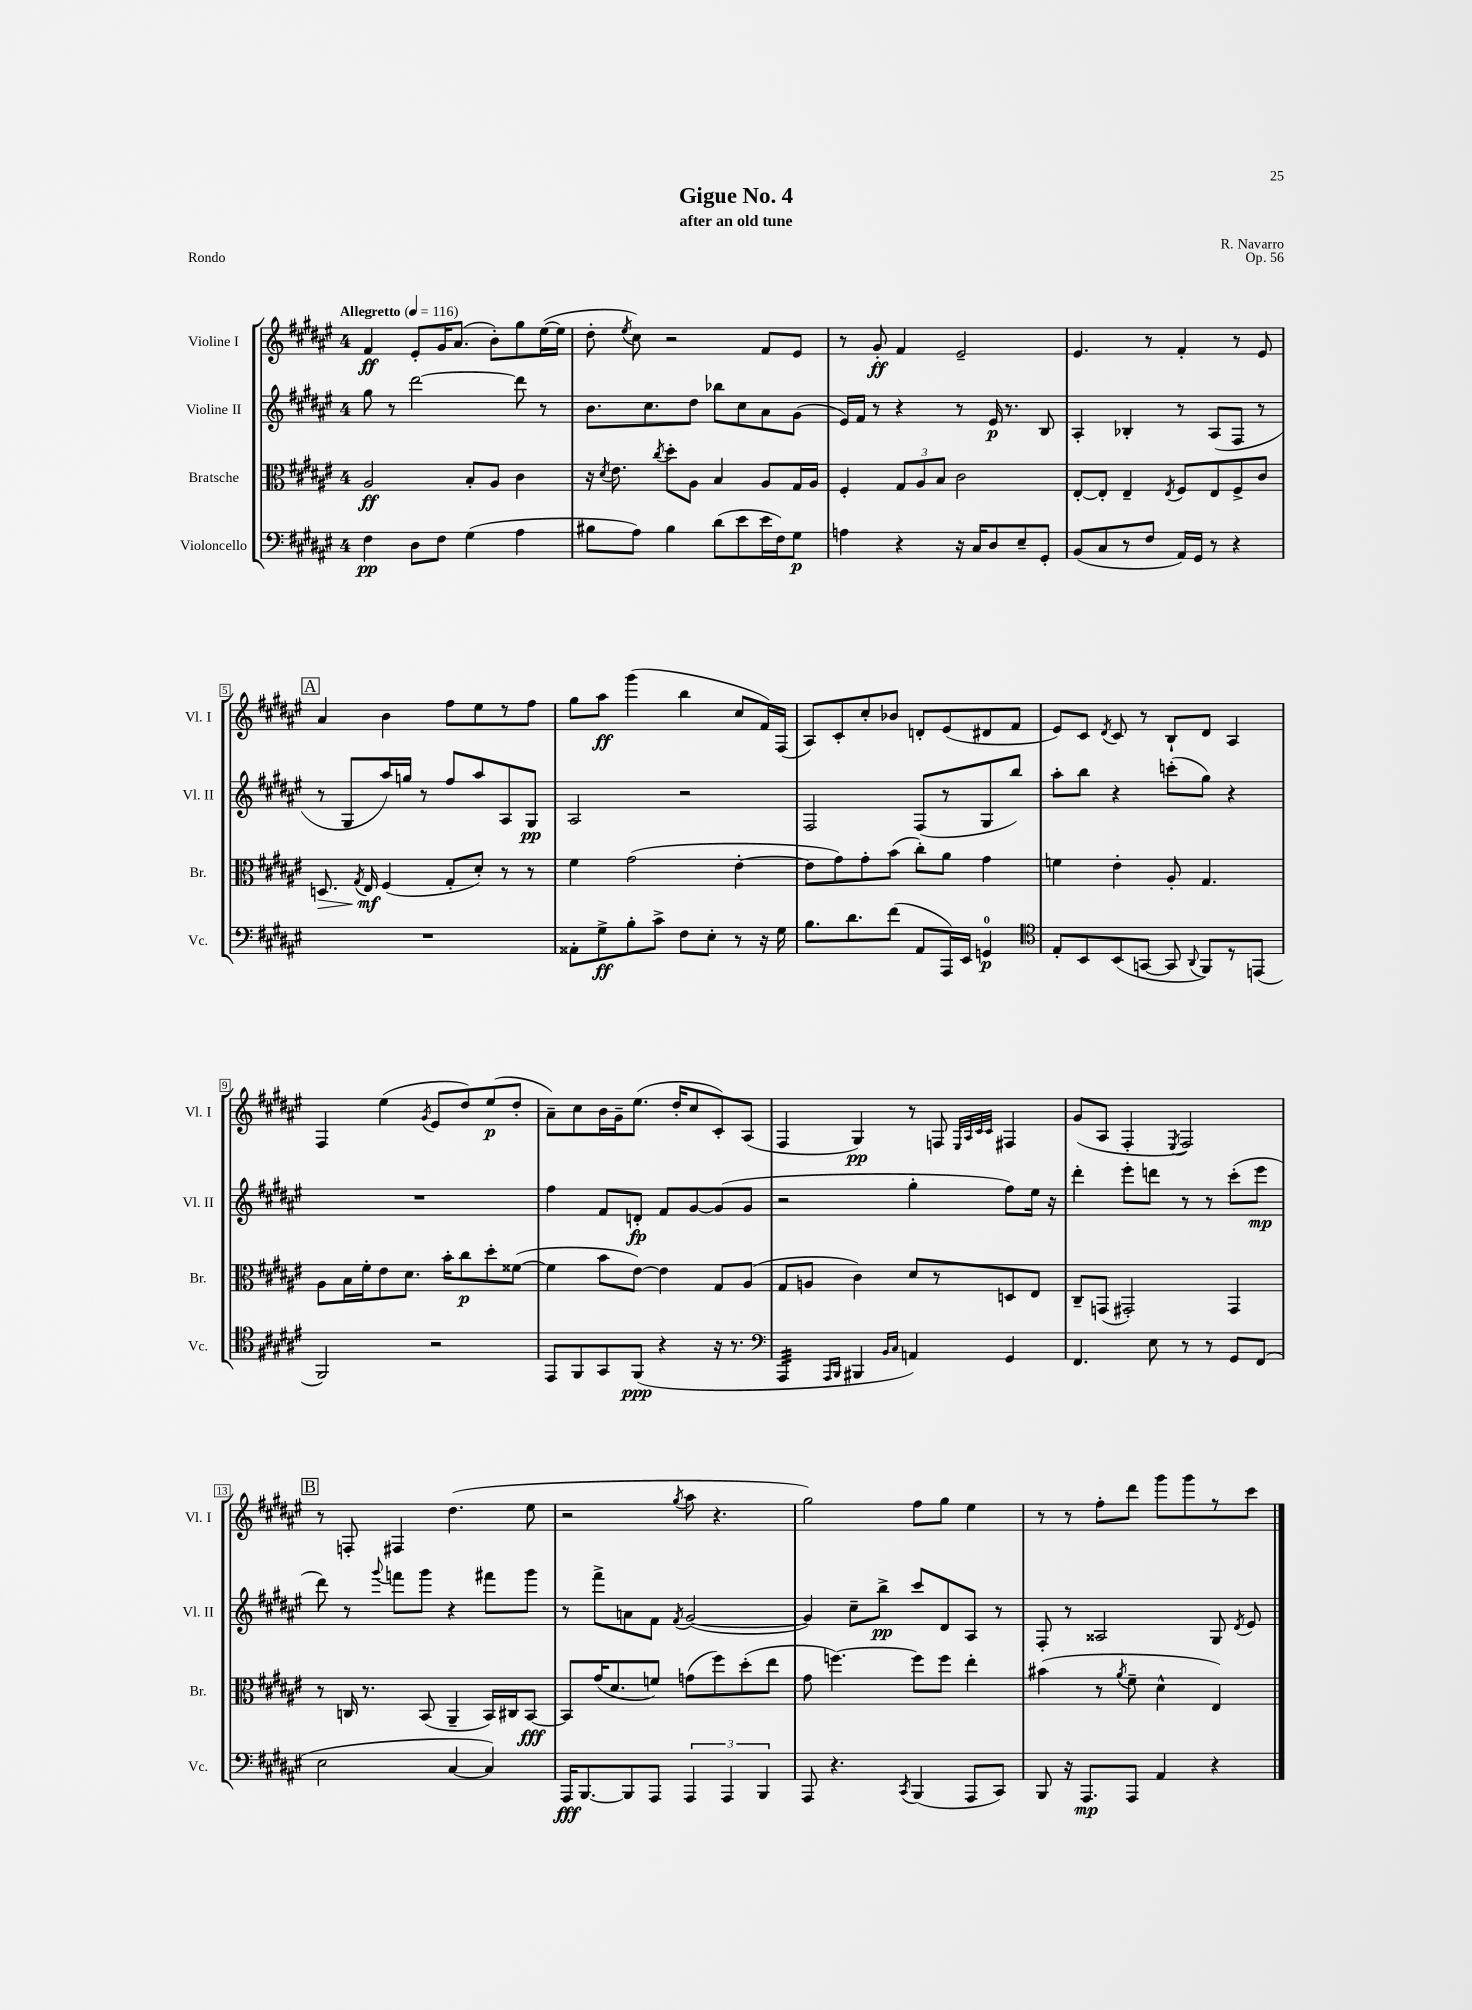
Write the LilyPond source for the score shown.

\header { title = "Gigue No. 4" composer = "R. Navarro" subtitle = "after an old tune" opus = "Op. 56" piece = "Rondo" }
<<
\new StaffGroup <<
\new Staff = "s0" \with { instrumentName = "Violine I" shortInstrumentName = "Vl. I" } {
    \clef treble \key fis \major \once \override Staff.TimeSignature.style = #'single-digit \time 4/4 \tempo "Allegretto" 4 = 116
    \autoBeamOff fis'4\ff eis'8[-. gis'16 ais'8.]( b'8[-.) gis''8 eis''16~( eis''16] |
    dis''8-. \acciaccatura { eis''8 } cis''8) r2 fis'8[ eis'8] |
    r8 gis'8-.\ff fis'4 eis'2-- |
    eis'4. r8 fis'4-. r8 eis'8 |
    \mark \markup { \box "A" } ais'4 b'4 fis''8[ eis''8 r8 fis''8] |
    gis''8[ ais''8]\ff gis'''4( b''4 cis''8[ fis'16) fis16]( |
    ais8[) cis'8-. cis''8-. bes'8] d'8[-. eis'8( dis'8 fis'8] |
    eis'8[) cis'8] \acciaccatura { dis'8 } cis'8 r8 b8[-! dis'8] ais4 |
    fis4 eis''4( \acciaccatura { gis'8 } eis'8[ dis''8) eis''8\p( dis''8]-. |
    ais'8[--) cis''8 b'16 gis'16-- eis''8.]( dis''16[-. cis''8 cis'8-.) ais8]( |
    fis4 gis4\pp) r8 f8 \grace { eis32[ ais32 cis'32 cis'32] } fis4 |
    gis'8[( ais8] fis4-. \acciaccatura { eis8 } fis2) |
    \mark \markup { \box "B" } r8 f8-. fis4 dis''4.( eis''8 |
    r2 \acciaccatura { gis''8 } ais''8 r4. |
    gis''2) fis''8[ gis''8] eis''4 |
    r8 r8 fis''8[-. dis'''8] gis'''8[ gis'''8 r8 cis'''8] \bar "|." |
}
\new Staff = "s1" \with { instrumentName = "Violine II" shortInstrumentName = "Vl. II" } {
    \clef treble \key fis \major \once \override Staff.TimeSignature.style = #'single-digit \time 4/4
    \autoBeamOff gis''8 r8 dis'''2~ dis'''8 r8 |
    b'8.[ cis''8. dis''8] bes''8[ cis''8 ais'8 gis'8]( |
    eis'16[) fis'16] r8 r4 r8 eis'16\p r8. b8 |
    ais4-. bes4-. r8 ais8[( fis8] r8 |
    \mark \markup { \box "A" } r8 gis8[ ais''16) g''16] r8 fis''8[ ais''8 ais8 gis8]\pp |
    ais2 r2 |
    fis2 fis8[( r8 gis8 b''8]) |
    ais''8[-. b''8] r4 c'''8[-.( gis''8]) r4 |
    R1 |
    fis''4 fis'8[ d'8]-.\fp fis'8[ gis'8~ gis'8( gis'8] |
    r2 gis''4-. fis''8[) eis''16] r16 |
    dis'''4-. eis'''8[-. d'''8] r8 r8 cis'''8[-.( eis'''8]\mp |
    \mark \markup { \box "B" } dis'''8) r8 \appoggiatura { gis'''8 } f'''8[ gis'''8] r4 fis'''8[ gis'''8] |
    r8 fis'''8[-> a'8 fis'8] \acciaccatura { fis'8 } gis'2~( |
    gis'4) cis''8[-- b''8]->\pp cis'''8[ dis'8 ais8] r8 |
    fis8-. r8 aisis2 gis8 \acciaccatura { dis'8 } eis'8 \bar "|." |
}
\new Staff = "s2" \with { instrumentName = "Bratsche" shortInstrumentName = "Br." } {
    \clef alto \key fis \major \once \override Staff.TimeSignature.style = #'single-digit \time 4/4
    \autoBeamOff ais2\ff b8[-. ais8] cis'4 |
    r16 \acciaccatura { dis'8 } eis'8. \acciaccatura { cis''8 } dis''8[-. ais8] b4 ais8[ gis16 ais16] |
    fis4-. \tuplet 3/2 { gis8[ ais8 b8] } cis'2 |
    eis8[~-. eis8]-. eis4-- \acciaccatura { eis8 } fis8[ eis8 fis8-> cis'8] |
    \mark \markup { \box "A" } d8.\> \acciaccatura { gis8 } eis16\mf\! fis4( gis8[-. dis'8]-.) r8 r8 |
    fis'4 gis'2( eis'4~-. |
    eis'8[ gis'8) gis'8-. b'8]( cis''8[-.) ais'8] gis'4 |
    f'4 eis'4-. ais8-. gis4. |
    ais8[ b16 fis'16-. eis'8 dis'8.] b'16[-. cis''8\p dis''8-. fisis'8]~( |
    fisis'4 b'8[ eis'8]~) eis'4 gis8[ ais8]( |
    gis8[ a8] cis'4) dis'8[ r8 d8 eis8] |
    cis8[-- g,8]( gis,2-.) gis,4 |
    \mark \markup { \box "B" } r8 c16 r8. b,8( ais,4-- b,16[) cis16 b,8]~\fff |
    b,8[ gis'16( dis'8. f'8]) g'8[( fis''8) dis''8-.( eis''8] |
    gis'8 f''4.~) f''8[ f''8] eis''4-. |
    bis'4( r8 \acciaccatura { ais'8 } fis'8-- dis'4-^ eis4) \bar "|." |
}
\new Staff = "s3" \with { instrumentName = "Violoncello" shortInstrumentName = "Vc." } {
    \clef bass \key fis \major \once \override Staff.TimeSignature.style = #'single-digit \time 4/4
    \autoBeamOff fis4\pp dis8[ fis8] gis4( ais4 |
    bis8[ ais8]) bis4 dis'8[( eis'8 eis'16 fis16) gis8]\p |
    a4 r4 r16 cis16[ dis8 eis8-- gis,8]-. |
    b,8[( cis8 r8 fis8] ais,16[) gis,16] r8 r4 |
    \mark \markup { \box "A" } R1 |
    aisis,8[-. gis8->\ff b8-. cis'8]-> fis8[ eis8]-. r8 r16 gis16 |
    b8.[ dis'8. fis'8]( ais,8[ ais,,16) eis,16] g,4-0\p |
    \clef tenor eis8[-. b,8 b,8( g,8]~ g,8 \appoggiatura { ais,8 } fis,8[) r8 e,8]( |
    fis,2) r2 |
    eis,8[ fis,8 gis,8 fis,8]\ppp( r4 r16 r8. |
    \clef bass ais,,4:32 \grace { ais,,16[ b,,16] } bis,,4 \grace { b,16[ cis16] } a,4) gis,4 |
    fis,4. eis8 r8 r8 gis,8[ fis,8]( |
    \mark \markup { \box "B" } eis2 cis4~ cis4) |
    ais,,16[\fff b,,8.~ b,,8 ais,,8] \tuplet 3/2 { ais,,4 ais,,4 b,,4 } |
    ais,,8 r4. \acciaccatura { cis,8 } b,,4( ais,,8[ cis,8]) |
    b,,8 r16 ais,,8.[\mp ais,,8] ais,4 r4 \bar "|." |
}
>>
>>
\layout { \context { \Score \override BarNumber.stencil = #(make-stencil-boxer 0.1 0.3 ly:text-interface::print) } }
